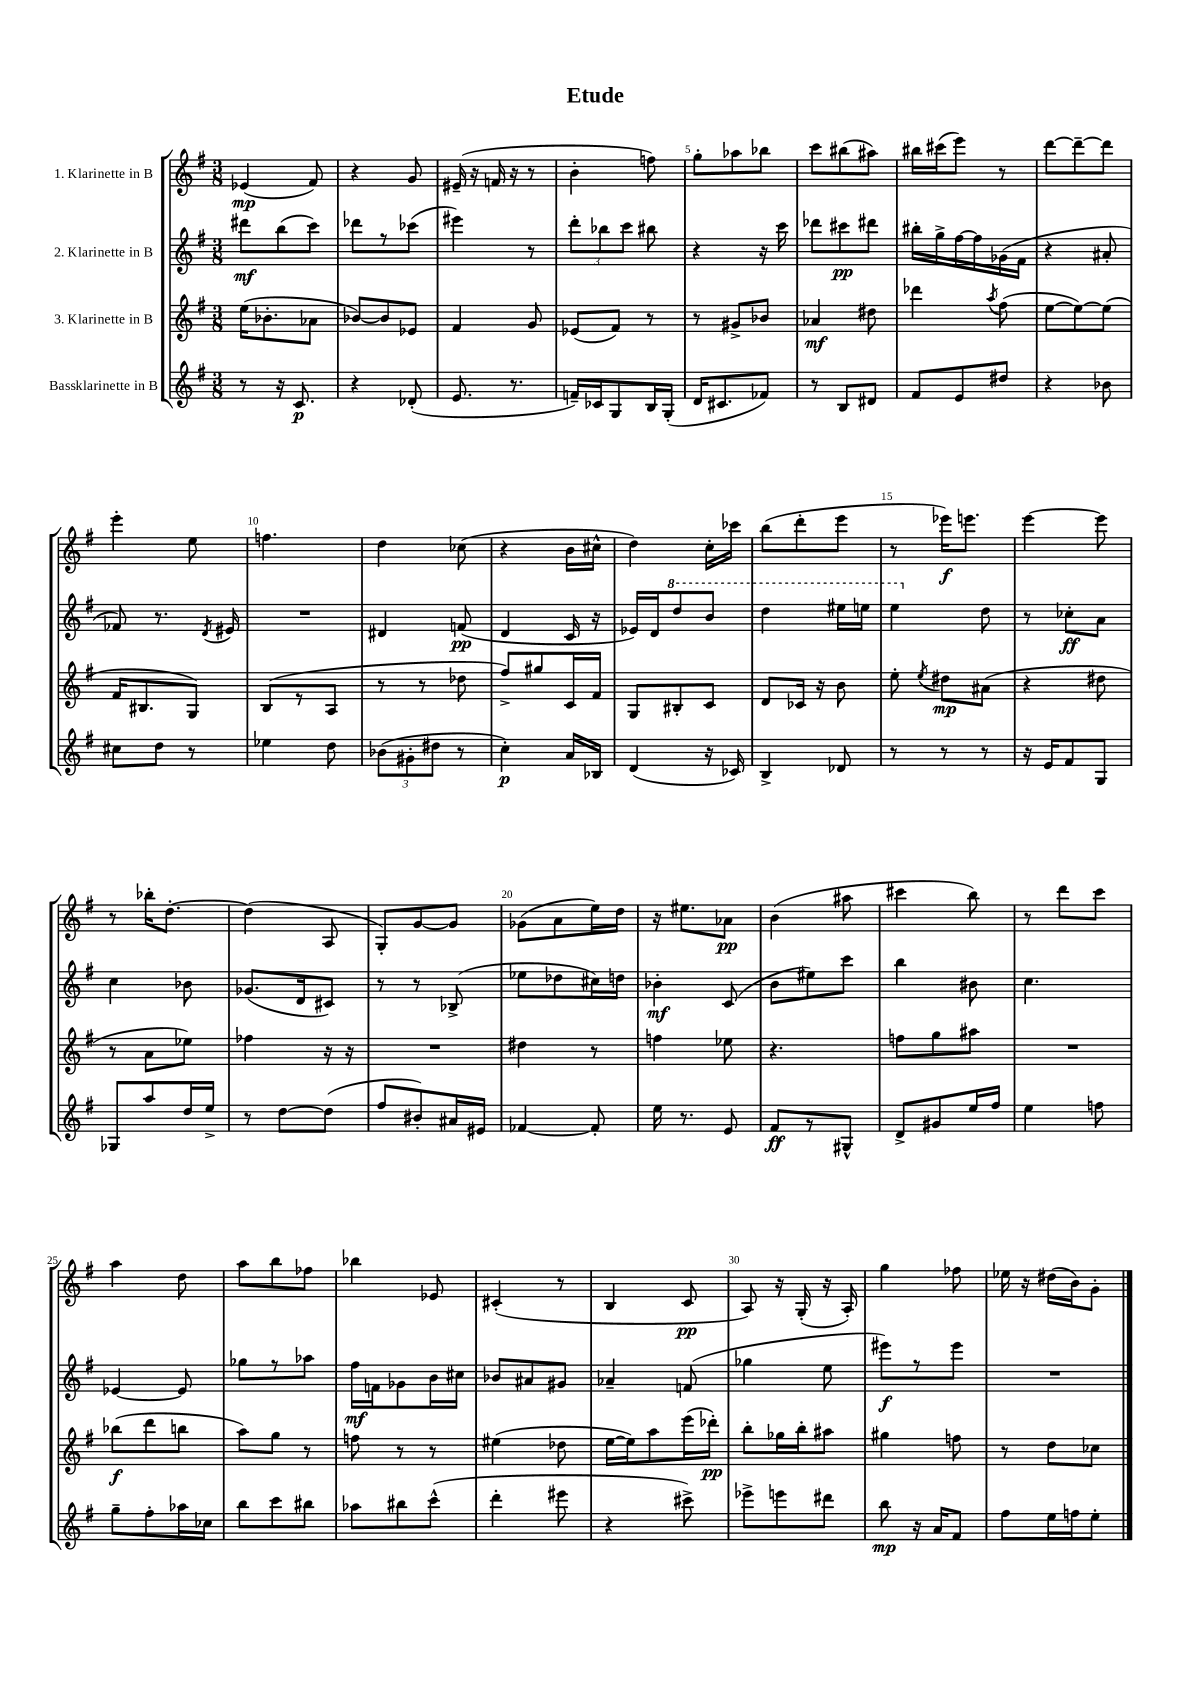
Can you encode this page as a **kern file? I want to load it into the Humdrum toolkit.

**kern	**dynam	**kern	**dynam	**kern	**dynam	**kern	**dynam
*part4	*part4	*part3	*part3	*part2	*part2	*part1	*part1
*staff4	*staff4	*staff3	*staff3	*staff2	*staff2	*staff1	*staff1
*I"Bassklarinette in B	*	*I"3. Klarinette in B	*	*I"2. Klarinette in B	*	*I"1. Klarinette in B	*
*clefG2	*	*clefG2	*	*clefG2	*	*clefG2	*
*k[f#]	*	*k[f#]	*	*k[f#]	*	*k[f#]	*
*M3/8	*	*M3/8	*	*M3/8	*	*M3/8	*
=1	=1	=1	=1	=1	=1	=1	=1
8r	.	(16ee\KL	.	8ddd#X\L	mf	(4e-X/	mp
.	.	8.b-X'\	.	.	.	.	.
16r	.	.	.	(8bb\	.	.	.
8.c/	p	.	.	.	.	.	.
.	.	8a-X\J	.	8ccc\J)	.	8f#/)	.
=2	=2	=2	=2	=2	=2	=2	=2
4r	.	[8b-X/L)	.	8ddd-X\L	.	4r	.
.	.	8b-/]	.	8r	.	.	.
(8d-X'/	.	8e-X/J	.	(8ccc-X\J	.	8g/	.
=3	=3	=3	=3	=3	=3	=3	=3
8.e/	.	4f#/	.	4eee#X\)	.	(16e#X~/	.
.	.	.	.	.	.	16r	.
.	.	.	.	.	.	16fn/	.
8.r	.	.	.	.	.	16r	.
.	.	8g/	.	8r	.	8r	.
=4	=4	=4	=4	=4	=4	=4	=4
16fn~/LL)	.	(8e-X/L	.	12ddd'\L	.	4b'\	.
16c-X/J	.	.	.	.	.	.	.
.	.	.	.	12bb-X\	.	.	.
8G/	.	8f#/J)	.	.	.	.	.
.	.	.	.	12ccc\J	.	.	.
16B/L	.	8r	.	8bb#X\	.	8ffn\)	.
(16G'/JJ	.	.	.	.	.	.	.
=5	=5	=5	=5	=5	=5	=5	=5
16d/KL	.	8r	.	4r	.	8gg'\L	.
8.c#X/	.	.	.	.	.	.	.
.	.	8g#X^/L	.	.	.	8aa-X\	.
8f-X/J)	.	8b-X/J	.	16r	.	8bb-X\J	.
.	.	.	.	16ccc\	.	.	.
=6	=6	=6	=6	=6	=6	=6	=6
8r	.	4a-X/	mf	8ddd-X\L	.	8ccc\L	.
8B/L	.	.	.	8ccc#X\	pp	(8bb#X\	.
8d#X/J	.	8dd#X\	.	8ddd#X\J	.	8aa#X\J)	.
=7	=7	=7	=7	=7	=7	=7	=7
8f#/L	.	4ddd-X\	.	16bb#X'\LL	.	16bb#X\LL	.
.	.	.	.	16gg^\	.	(16ccc#X\J	.
8e/	.	.	.	[16ff#\	.	8eee\J)	.
.	.	.	.	16ff#\]	.	.	.
.	.	8qaa/	.	.	.	.	.
8dd#X/J	.	(8ff#\	.	(16g-X\	.	8r	.
.	.	.	.	16f#\JJ	.	.	.
=8	=8	=8	=8	=8	=8	=8	=8
4r	.	[8ee\L	.	4r	.	[8ddd\L	.
.	.	8ee\_)	.	.	.	8ddd~\_	.
8b-X\	.	(8ee\J]	.	8a#X'/	.	8ddd\J]	.
!!LO:LB:g=z
=9	=9	=9	=9	=9	=9	=9	=9
8cc#X\L	.	16f#/KL	.	8f-X/)	.	4eee'\	.
.	.	8.B#X/	.	.	.	.	.
8dd\J	.	.	.	8.r	.	.	.
8r	.	8G/J)	.	.	.	8ee\	.
.	.	.	.	8qd/	.	.	.
.	.	.	.	16e#X/	.	.	.
=10	=10	=10	=10	=10	=10	=10	=10
4ee-X\	.	(8B/L	.	4.r	.	4.ffn\	.
.	.	8r	.	.	.	.	.
8dd\	.	8A/J	.	.	.	.	.
=11	=11	=11	=11	=11	=11	=11	=11
(12b-X\L	.	8r	.	4d#X/	.	4dd\	.
12g#X'\	.	.	.	.	.	.	.
.	.	8r	.	.	.	.	.
12dd#X\J	.	.	.	.	.	.	.
8r	.	8dd-X\	.	(8fn/	pp	(8cc-X\	.
=12	=12	=12	=12	=12	=12	=12	=12
4cc'\)	p	8ff#^/L)	.	4d/	.	4r	.
.	.	8gg#X/	.	.	.	.	.
16a/LL	.	16c/L	.	16c/	.	16b\LL	.
16B-X/JJ	.	16f#/JJ	.	16r	.	16cc#X^^\JJ	.
=13	=13	=13	=13	=13	=13	=13	=13
(4d/	.	8G/L	.	16e-X/LL)	.	4dd\)	.
.	.	.	.	16d/J	.	.	.
*	*	*	*	*8va	*	*	*
.	.	8B#X'/	.	8ddd/	.	.	.
16r	.	8c/J	.	8bb/J	.	16cc'\LL	.
16c-X/)	.	.	.	.	.	16ccc-X\JJ	.
=14	=14	=14	=14	=14	=14	=14	=14
4B^/	.	8d/L	.	4ddd\	.	(8bb\L	.
.	.	16c-X/Jk	.	.	.	8ddd'\	.
.	.	16r	.	.	.	.	.
8d-X/	.	8b\	.	16eee#X\LL	.	8eee\J	.
.	.	.	.	16eeen\JJ	.	.	.
=15	=15	=15	=15	=15	=15	=15	=15
8r	.	8ee'\	.	4eee\	.	8r	.
.	.	8qee/	.	.	.	.	.
8r	.	8dd#X\L	mp	.	.	16eee-X\KL)	f
.	.	.	.	.	.	8.eeen\J	.
*	*	*	*	*X8va	*	*	*
8r	.	(8a#X\J	.	8dd\	.	.	.
=16	=16	=16	=16	=16	=16	=16	=16
16r	.	4r	.	8r	.	[4eee\	.
16e/KL	.	.	.	.	.	.	.
8f#/	.	.	.	8cc-X'\L	ff	.	.
8G/J	.	8dd#X\	.	8a\J	.	8eee\]	.
!!LO:LB:g=z
=17	=17	=17	=17	=17	=17	=17	=17
8G-X/L	.	8r	.	4cc\	.	8r	.
8aa/	.	8a\L	.	.	.	16bb-X'\KL	.
.	.	.	.	.	.	[8.dd'\J	.
16dd/L	.	8ee-X\J)	.	8b-X\	.	.	.
16ee^/JJ	.	.	.	.	.	.	.
=18	=18	=18	=18	=18	=18	=18	=18
8r	.	4ff-X\	.	(8.g-X/L	.	(4dd\]	.
[8dd\L	.	.	.	.	.	.	.
.	.	.	.	16d/k	.	.	.
(8dd\J]	.	16r	.	8c#X/J)	.	8A/	.
.	.	16r	.	.	.	.	.
=19	=19	=19	=19	=19	=19	=19	=19
8ff#/L	.	4.r	.	8r	.	8G'/L)	.
8b#X'/)	.	.	.	8r	.	[8g/	.
16a#X/L	.	.	.	(8B-X^/	.	8g/J]	.
16e#X/JJ	.	.	.	.	.	.	.
=20	=20	=20	=20	=20	=20	=20	=20
[4f-X/	.	4dd#X\	.	8ee-X\L	.	(8g-X\L	.
.	.	.	.	8dd-X\	.	8a\	.
8f-'/]	.	8r	.	16cc#X\L)	.	16ee\L)	.
.	.	.	.	16ddn\JJ	.	16dd\JJ	.
=21	=21	=21	=21	=21	=21	=21	=21
16ee\	.	4ffn\	.	4b-X'\	mf	16r	.
8.r	.	.	.	.	.	8.ee#X\L	.
8e/	.	8ee-X\	.	(8c/	.	8a-X\J	pp
=22	=22	=22	=22	=22	=22	=22	=22
8f#/L	ff	4.r	.	8b\L	.	(4b\	.
8r	.	.	.	8ee#X\)	.	.	.
8G#X^^/J	.	.	.	8ccc\J	.	8aa#X\	.
=23	=23	=23	=23	=23	=23	=23	=23
8d^/L	.	8ffn\L	.	4bb\	.	4ccc#X\	.
8g#X/	.	8gg\	.	.	.	.	.
16ee/L	.	8aa#X\J	.	8b#X\	.	8bb\)	.
16ff#/JJ	.	.	.	.	.	.	.
=24	=24	=24	=24	=24	=24	=24	=24
4ee\	.	4.r	.	4.cc\	.	8r	.
.	.	.	.	.	.	8ddd\L	.
8ffn\	.	.	.	.	.	8ccc\J	.
!!LO:LB:g=z
=25	=25	=25	=25	=25	=25	=25	=25
8gg~\L	.	(8bb-X\L	f	[4e-X/	.	4aa\	.
8ff#'\	.	8ddd\	.	.	.	.	.
16aa-X\L	.	8bbn\J	.	8e-/]	.	8dd\	.
16cc-X\JJ	.	.	.	.	.	.	.
=26	=26	=26	=26	=26	=26	=26	=26
8bb\L	.	8aa\L)	.	8gg-X\L	.	8aa\L	.
8ccc\	.	8gg\J	.	8r	.	8bb\	.
8bb#X\J	.	8r	.	8aa-X\J	.	8ff-X\J	.
=27	=27	=27	=27	=27	=27	=27	=27
8aa-X\L	.	8ffn\	.	16ff#\LL	mf	4bb-X\	.
.	.	.	.	16fn\J	.	.	.
8bb#X\	.	8r	.	8g-X\	.	.	.
(8ccc^^\J	.	8r	.	16b\L	.	8e-X/	.
.	.	.	.	16cc#X\JJ	.	.	.
=28	=28	=28	=28	=28	=28	=28	=28
4ddd'\	.	(4ee#X\	.	8b-X/L	.	(4c#X'/	.
.	.	.	.	8a#X/	.	.	.
8eee#X\	.	8dd-X\	.	8g#X/J	.	8r	.
=29	=29	=29	=29	=29	=29	=29	=29
4r	.	[16ee\LL	.	4a-X~/	.	4B/	.
.	.	16ee\J])	.	.	.	.	.
.	.	8aa\	.	.	.	.	.
8ccc#X^\)	.	(16eee\L	.	(8fn/	.	8c/	pp
.	.	16ddd-X'\JJ)	pp	.	.	.	.
=30	=30	=30	=30	=30	=30	=30	=30
8eee-X^\L	.	8bb'\L	.	4gg-X\	.	8A/)	.
8eeen\	.	16gg-X\L	.	.	.	16r	.
.	.	16bb'\J	.	.	.	(16G'/	.
8ddd#X\J	.	8aa#X\J	.	8ee\	.	16r	.
.	.	.	.	.	.	16A'/)	.
=31	=31	=31	=31	=31	=31	=31	=31
8bb\	mp	4gg#X\	.	8eee#X\L)	f	4gg\	.
16r	.	.	.	8r	.	.	.
16a/KL	.	.	.	.	.	.	.
8f#/J	.	8ffn\	.	8eee#\J	.	8ff-X\	.
=32	=32	=32	=32	=32	=32	=32	=32
8ff#\L	.	8r	.	4.r	.	16ee-X\	.
.	.	.	.	.	.	16r	.
16ee\L	.	8dd\L	.	.	.	(16dd#X\LL	.
16ffn\J	.	.	.	.	.	16b\J)	.
8ee'\J	.	8cc-X\J	.	.	.	8g'\J	.
==	==	==	==	==	==	==	==
*-	*-	*-	*-	*-	*-	*-	*-
